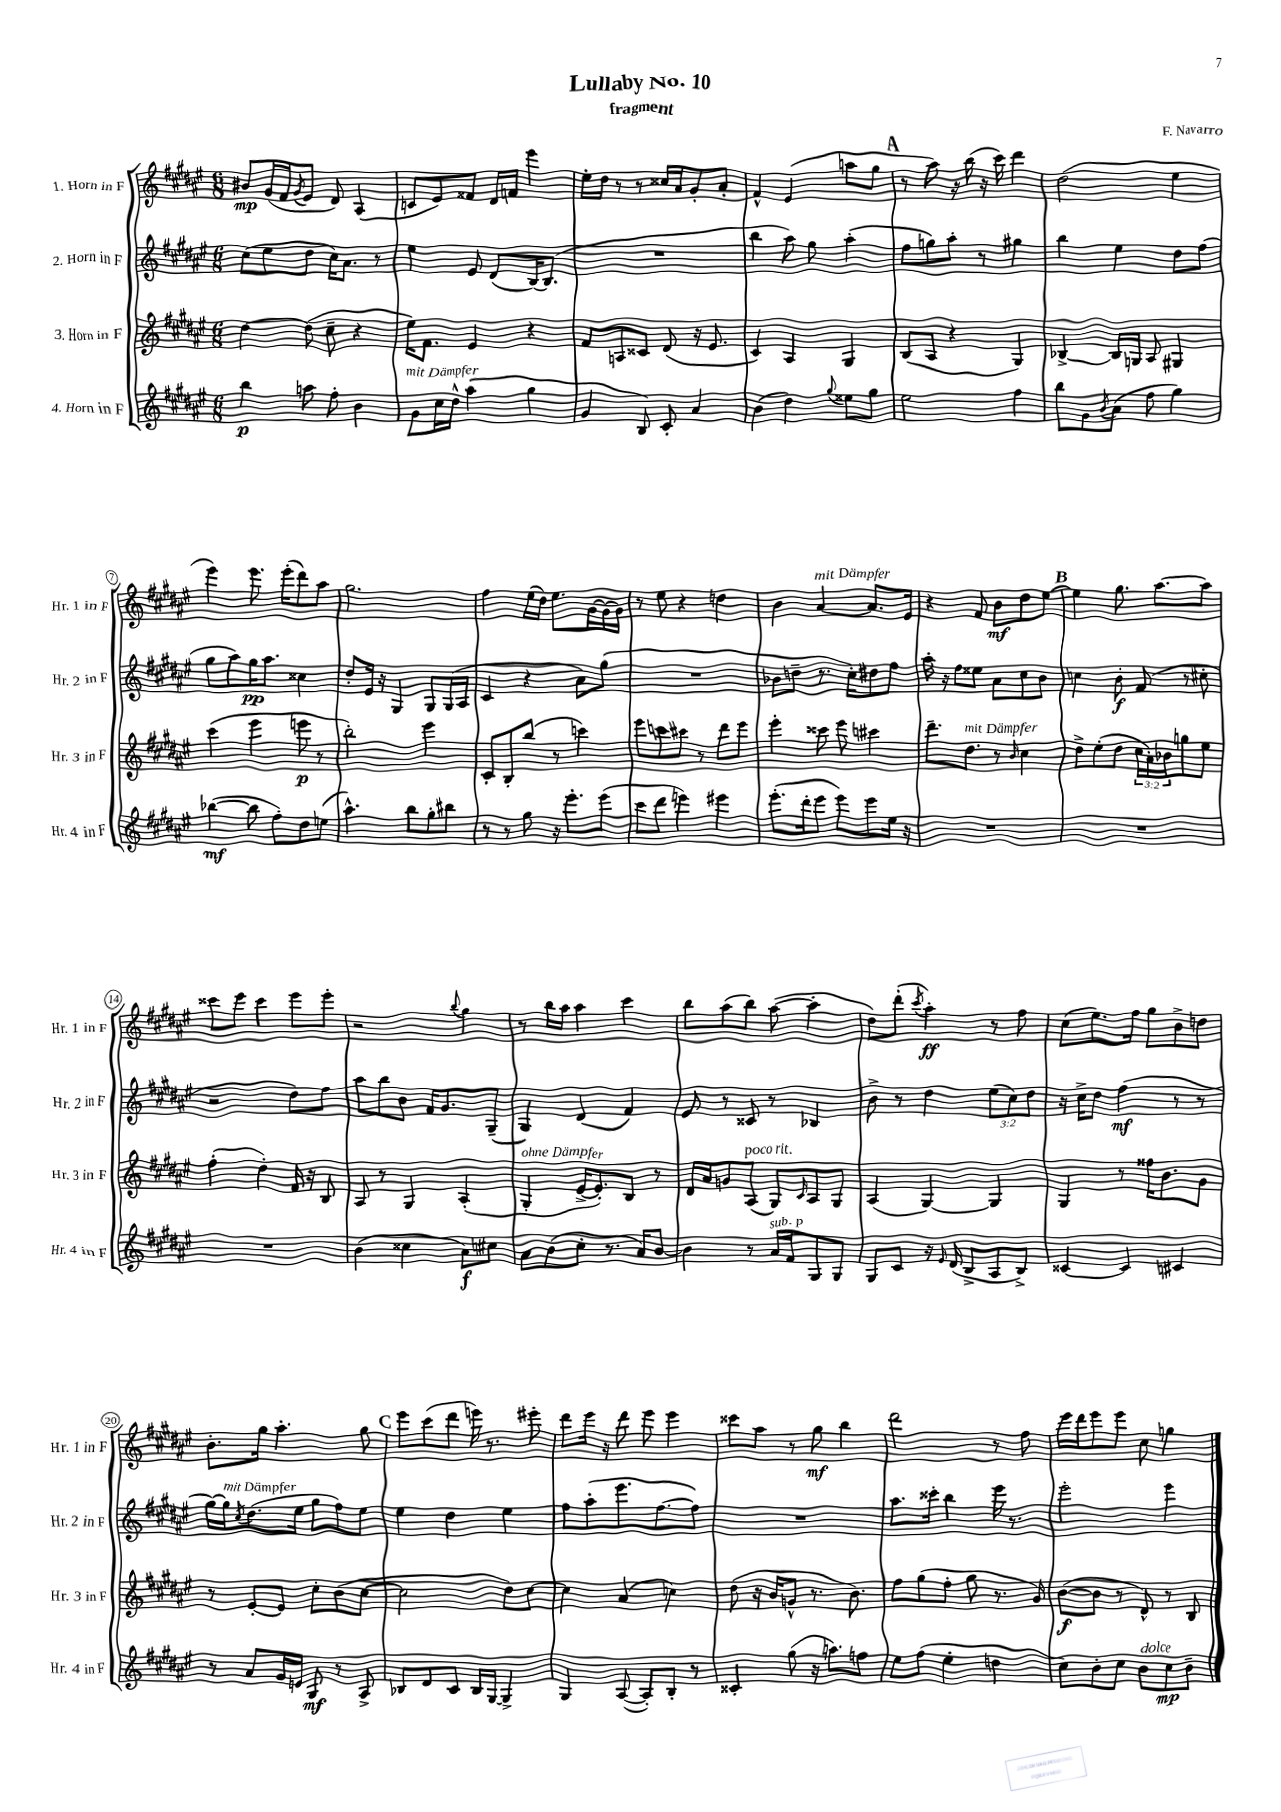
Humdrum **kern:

**kern	**kern	**kern	**kern
*staff4	*staff3	*staff2	*staff1
*clefG2	*clefG2	*clefG2	*clefG2
*k[f#c#g#d#a#e#]	*k[f#c#g#d#a#e#]	*k[f#c#g#d#a#e#]	*k[f#c#g#d#a#e#]
*M6/8	*M6/8	*M6/8	*M6/8
4bb	[4dd#	(8cc#	8b#
.	.	8ee#	(16g#
.	.	.	16f#
.	.	.	8qg#
8aa	(8dd#]	8dd#	8e#
8ff#'	8cc#~	16cc#)	8d#)
.	.	8.a#	.
4b	4r	.	(4A#
.	.	8r	.
=	=	=	=
8g#	16ee#)	4ee#	8c
.	8.f#	.	.
16cc#	.	.	8e#)
16dd#^^	.	.	.
(4aa#	4e#	8e#	8f##
.	.	(8d#	16d#
.	.	.	16f
4gg#	4r	[16B)	4eee#
.	.	(8.B]	.
=	=	=	=
4g#	8f#	2.r	16ee#'
.	.	.	16dd#
.	8A	.	8r
8B)	8c##	.	8r
8c#'	(8d#	.	16cc##
.	.	.	16a#
4a#	16r	.	8g#'
.	8.e#	.	.
.	.	.	8a#'
=	=	=	=
(4b	4c#)	4bb	4f#^^
4dd#)	4A#	8aa#)	(4e#
.	.	8gg#	.
8qqgg#	.	.	.
8ee##	4G#	(4aa#'	8aa
8gg#	.	.	8gg#
=	=	=	=
2ee#	(8B	8ff#	8r
.	8A#	8gg)	8aa#)
.	4r	8aa#'	16r
.	.	.	(16bb
.	.	8r	16r
.	.	.	16ccc#)
4ff#	4G#)	4gg#	4ddd#
=	=	=	=
8bb	[4B-^	4bb	(2dd#
8g#	.	.	.
8qb	.	.	.
(8a#	16B-]	4ee#	.
.	16G	.	.
8ff#	8A#	.	.
4gg#)	4G#	8dd#	4ee#
.	.	(8ff#	.
=	=	=	=
([4bb-	(4ccc#	8gg#	4eee#)
.	.	8aa#)	.
8bb-]	4eee#	16gg#	8.eee#
.	.	8.aa#	.
8ff#')	.	.	.
.	.	.	(16eee#'
8dd#	8eee	4cc##	8ddd#)
(8ee	8r	.	8aa#
=	=	=	=
4.aa#^^)	2bb')	8dd#'	2.gg#
.	.	16e#	.
.	.	16r	.
.	.	4G#	.
8bb	.	.	.
8gg#'	4eee#	8G#	.
8bb#	.	(16G#	.
.	.	16A#	.
=	=	=	=
8r	8c#'	4c#	4ff#
8r	8B'	.	.
8gg#	(8bb	4r	(16ee#
.	.	.	16dd#)
16r	8r	.	8.ee#
8.eee#'	.	.	.
.	4ccc)	8a#)	.
.	.	.	[16g#
(8eee#	.	(8gg#	(16g#]
.	.	.	16g#)
=	=	=	=
8ccc#	8eee#	2.r	8r
8ddd#	8ccc	.	8ee#
4eee)	8ccc#	.	4r
.	8r	.	.
4eee#	8ddd#	.	4dd
.	8eee#	.	.
=	=	=	=
(8.eee#'	4eee#'	8b-	4b
.	.	8dd~	.
16ddd#'	.	.	.
8eee#	8ccc##	8.r	[4a#
8eee#)	8eee#	.	.
.	.	16cc#')	.
8eee#	4ccc#	8dd#	8.a#]
16ee#	.	8ff#	.
16r	.	.	16e#
=	=	=	=
2.r	8.ddd#~	16aa#'	4r
.	.	16r	.
.	.	8ff#	.
.	8.dd#	.	.
.	.	8ee##	8f#
.	8r	8a#	8b
.	16qqb	.	.
.	4cc#	8cc#	8dd#
.	.	8b	[8ee#
=	=	=	=
2.r	8dd#^	4cc	4ee#]
.	(8ee#'	.	.
.	8dd#	8b'	8.gg#
.	24cc#	(8f#	.
.	24a#')	.	.
.	.	.	[8.aa#
.	24b-	.	.
.	8gg	8r	.
.	8ee#	8cc#'	8aa#]
=	=	=	=
2.r	(4ff#'	2r	8ccc##
.	.	.	8eee#
.	4dd#')	.	4ccc##
.	16f#	8dd#)	8eee#
.	16r	.	.
.	8B	8ff#	8eee#'
=	=	=	=
(4b	8A#	8aa#	2r
.	8r	8bb	.
4cc##	4G#	8b	.
.	.	16f#	.
.	.	8.g#	.
.	.	.	8qqbb
8a#)	(4A#'	.	4gg#
8cc#	.	(8G#~	.
=	=	=	=
8a#	4G#'	4G#)	8r
(8b	.	.	16bb
.	.	.	16aa#
8cc#'	[16e#^	(4d#	4aa#
.	8.e#'])	.	.
8.r	.	.	.
.	8B	4f#)	4ccc#
16a#)	.	.	.
[8b	8r	.	.
=	=	=	=
4b]	16d#	8e#	8bb
.	16a#	.	.
.	8g	8r	(8aa#
8r	(8A#	8c##	8bb)
16a#	8G#)	8r	([8aa#
16f#	.	.	.
.	16qqc#	.	.
8G#	8A#	4B-	4aa#']
8G#	8G#	.	.
=	=	=	=
8G#	(4A#	8b^	8dd#)
8c#	.	8r	(8ddd#'
.	.	.	8qccc#
16r	[4G#)	4dd#	4aa#')
16qqe#	.	.	.
(16d#	.	.	.
8B^	.	.	.
8A#	4G#]	(12ee#	8r
.	.	12cc#)	.
8B^)	.	.	8ff#
.	.	12dd#	.
=	=	=	=
[4c##	4G#	16r	(8cc#
.	.	16cc#^	.
.	.	8dd#	8.ee#)
4c##]	8r	(4ff#	.
.	.	.	16ff#
.	16ff##	.	8gg#
.	8.b	.	.
4c#	.	8r	8b^
.	8g#	8r	8dd
=	=	=	=
8r	8r	[16gg#)	8.b'
.	.	16gg#]	.
.	.	8qcc#	.
8a#	[8e#'	(8.dd#	.
.	.	.	16gg#
16g#	8e#]	.	4.aa#'
16e	.	16ee#	.
8G#	8cc#'	8gg#	.
8r	(8b	8ff#)	.
8A#^	[8cc#	8ee#	8gg#
=	=	=	=
8B-	2cc#]	4ee#	8eee#
8d#	.	.	(8ccc#
8c#	.	4dd#	8ddd#
16B-	.	.	16eee)
[16G#	.	.	8.r
4G#^]	8dd#)	4ee#	.
.	[8cc#	.	8eee#'
=	=	=	=
4G#	4cc#]	8ff#	8ddd#
.	.	(8aa#'	16eee#
.	.	.	16r
([8A#	(4a#	8.eee#	8ddd#
8A#'])	.	.	8eee#
.	.	[8.ff#	.
8B'	4cc)	.	4eee#
8r	.	8ff#])	.
=	=	=	=
4c##'	(8dd#	2.r	8ccc##
.	16r	.	8aa#
.	16b	.	.
(8gg#	8g^^	.	8r
16r	8.r	.	8gg#
8.aa)	.	.	.
.	.	.	4bb
.	8.b)	.	.
8ff	.	.	.
=	=	=	=
8ee#	8ff#	8.aa#	2ddd#
(8ff#	(8gg#	.	.
.	.	16ccc##'	.
4ee#'	8ff#'	4bb	.
.	8gg#	.	.
4dd	8.r	16eee#	8r
.	.	8.r	.
.	.	.	8ff#
.	16g#)	.	.
=	=	=	=
8cc#)	([8b	2eee#'	16eee#
.	.	.	16ddd#
8b'	8b]	.	8eee#
8cc#	8r	.	8eee#
8b	8d#^^)	.	8cc#
8cc#	8r	4eee#	4gg
8b~	8B	.	.
==	==	==	==
*-	*-	*-	*-
